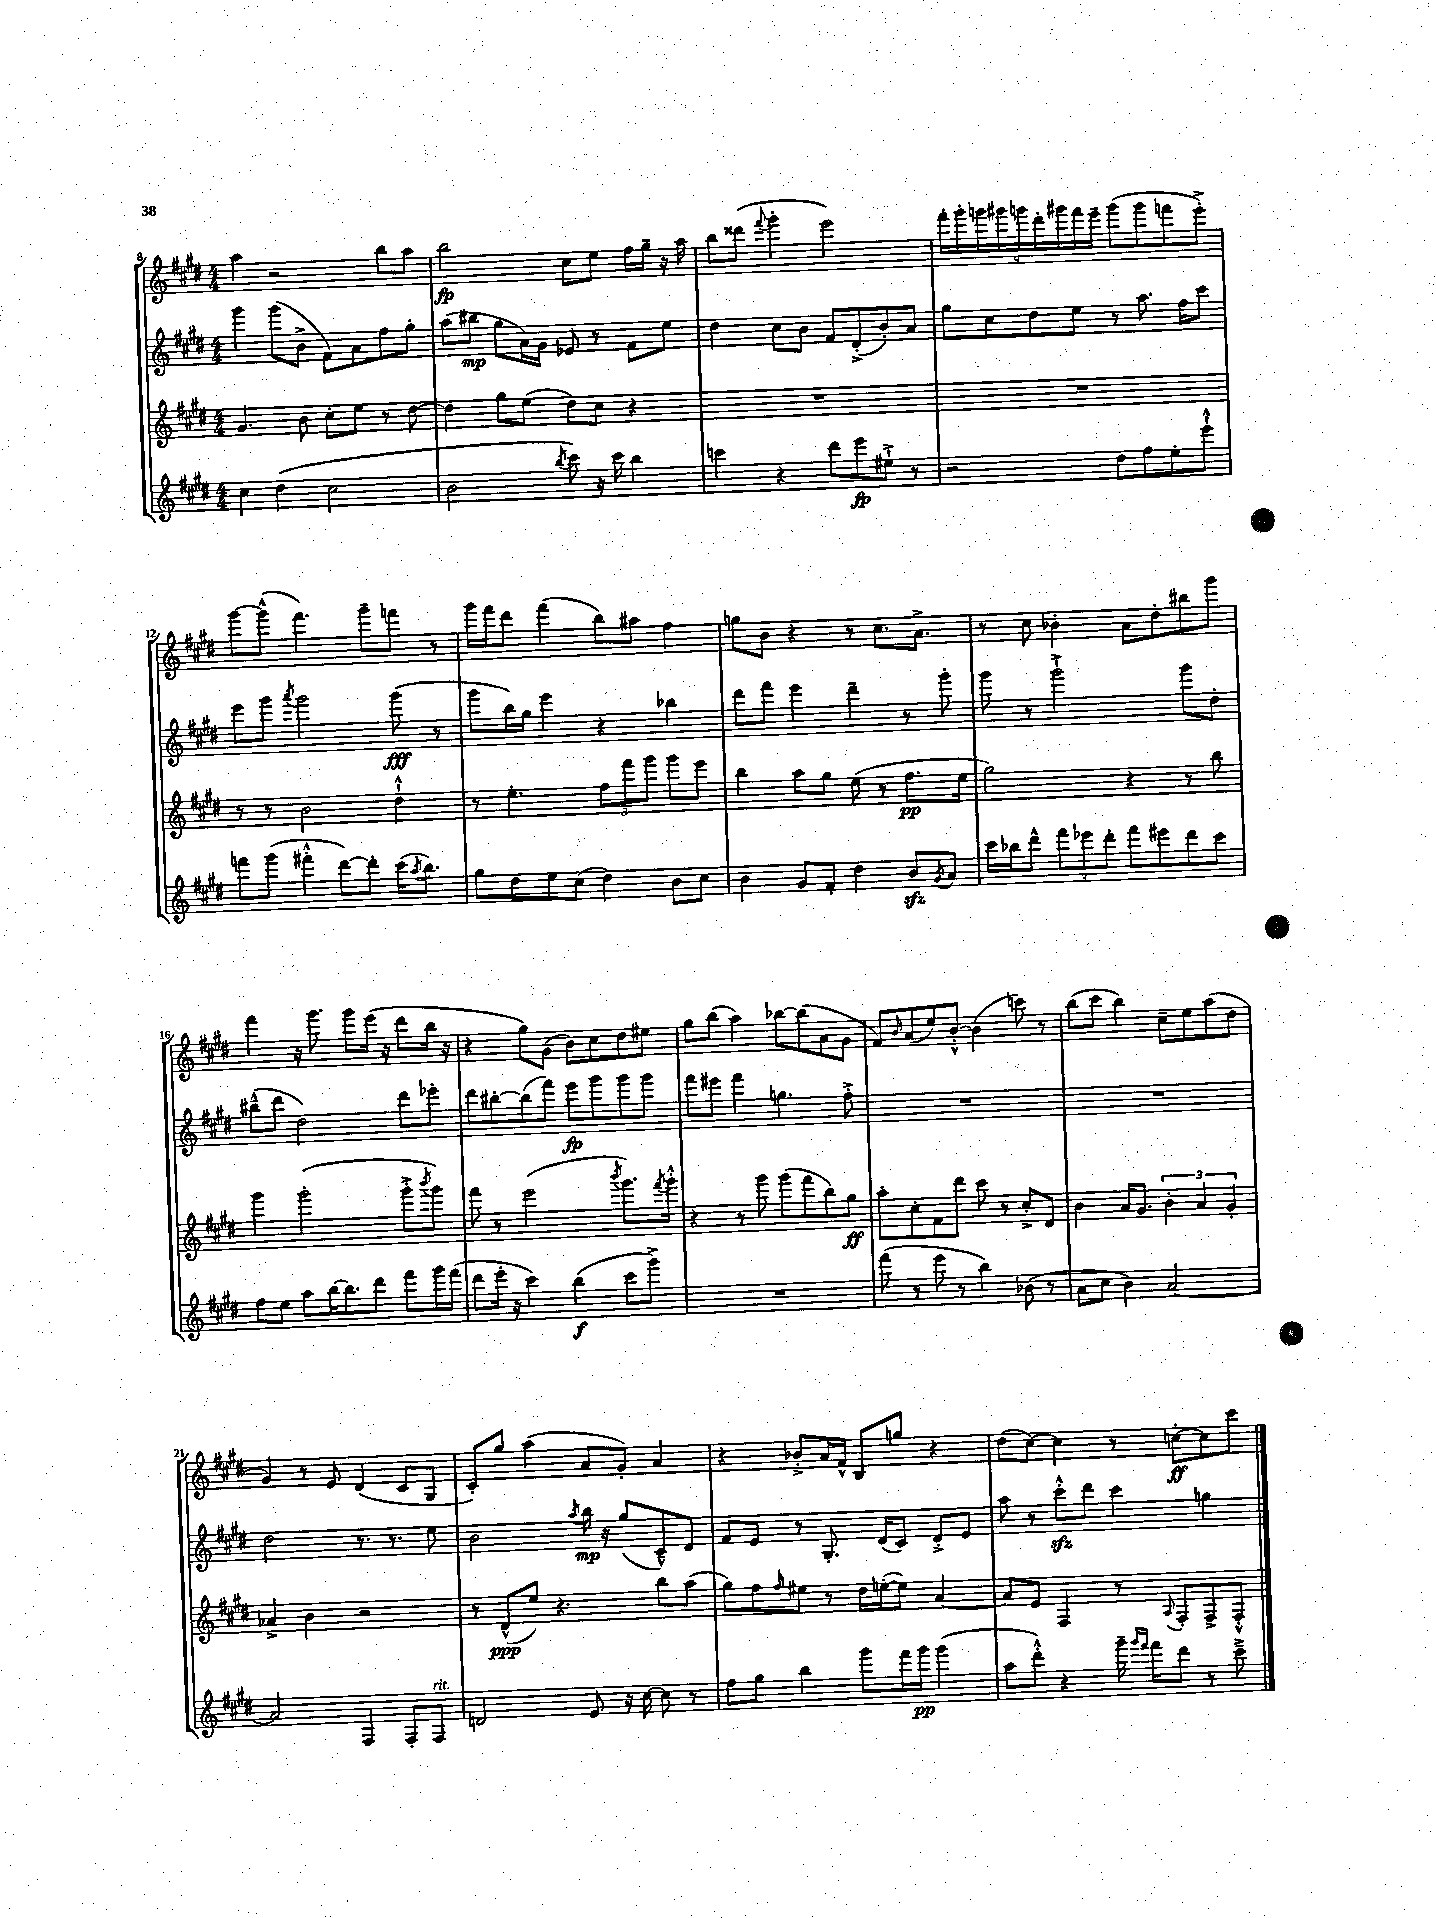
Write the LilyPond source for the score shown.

<<
\new StaffGroup <<
\new Staff = "s0" {
    \clef treble \key e \major \numericTimeSignature \time 4/4
    a''4 r2 b''8 a''8 |
    b''2\fp cis''8 e''8 fis''16 gis''16-- r16 a''16 |
    b''8 disis'''8( \appoggiatura { fis'''8 } gis'''4-. e'''2) |
    \tuplet 9/8 { fis'''16-. gis'''16-. g'''16 gis'''16 g'''16 dis'''16-. gis'''16 fis'''16 e'''16-- } gis'''8( gis'''8 f'''8 e'''8-.->) |
    gis'''8~ gis'''8-^( fis'''4.) gis'''8-- f'''8 r8 |
    gis'''16 fis'''16 dis'''8 fis'''4( b''8) ais''8 fis''4 |
    g''8 b'8 r4 r8 cis''8. a'8.-> |
    r8 cis''8 bes'4-. a'8 dis''8-. bis''8 gis'''8 |
    fis'''4 r16 gis'''8. gis'''8 e'''16( r16 dis'''8 b''16 r16 |
    r4 gis''8) gis'8( b'8) cis''8 dis''8 eis''8 |
    gis''8 b''8( a''4) bes''8~ bes''8( a'8 gis'8 |
    fis'8) \grace { b'16 } a'8( e''8) b'8~-.-^ b'4( c'''8) r8 |
    b''8( cis'''8 b''4) cis''8-- e''8 a''8( dis''8 |
    gis'4) r8 e'8 dis'4( cis'8 gis8 |
    cis'8-.) gis''8 a''4( a'8 gis'8-.) a'4 |
    r4 bes'8-.-> a'16 fis'16-^ b8 g''8 r4 |
    dis''8( cis''8~) cis''4 r8 c''8~-.\ff c''8 cis'''8 \bar "|." |
}
\new Staff = "s1" {
    \clef treble \key e \major \numericTimeSignature \time 4/4
    gis'''4 gis'''8( b'8-> fis'8) a'8 fis''8 gis''8-. |
    a''8( bis''8\mp gis''8 a'16) gis'16 ees'8 r8 fis'8 e''8 |
    dis''4 cis''8 b'8 fis'8 dis'8-.->( b'8-.) a'8 |
    gis''8 cis''8 dis''8 e''8 r8 a''8. fis''16 cis'''8 |
    e'''8 gis'''8 \acciaccatura { a'''8 } gis'''2 gis'''8\fff( r8 |
    gis'''8 b''16) gis''16 e'''4 r4 bes''4 |
    dis'''8 fis'''8 e'''4 dis'''4-- r8 gis'''8-. |
    gis'''8 r8 gis'''2-!-> gis'''8 dis''8-. |
    bis''8---^( dis'''8 dis''2) dis'''8 ees'''8-. |
    dis'''8 bis''8~-. bis''8( fis'''8) e'''8\fp gis'''8 gis'''8 gis'''8 |
    fis'''8 eis'''8 fis'''4 g''4. fis''8-.-> |
    R1 |
    R1 |
    dis''2 r8. r8. e''8 |
    b'2 \acciaccatura { a''8 } b''16\mp r16 gis''8( cis'8---^) dis'8 |
    fis'8 e'8 r8 gis8.-. dis'16( cis'8) dis'8-.-> e'8 |
    a''8 r8 cis'''8-.-^\sfz dis'''8 cis'''4 g''4 \bar "|." |
}
\new Staff = "s2" {
    \clef treble \key e \major \numericTimeSignature \time 4/4
    gis'4. b'8 cis''8-. e''8 r8 dis''8~ |
    dis''4 gis''8 e''8( dis''8) cis''8 r4 |
    R1 |
    R1 |
    r8 r8 b'2 dis''4-!-^ |
    r8 e''4.-. \tuplet 3/2 { fis''8 fis'''8 gis'''8 } gis'''8 e'''8 |
    b''4 a''8 gis''8 e''8( r8 fis''8.\pp e''16 |
    gis''2) r4 r8 b''8 |
    gis'''4 gis'''2-.( gis'''8-.-> \acciaccatura { b'''8 } gis'''8) |
    fis'''8 r8 e'''2( \acciaccatura { b'''8 } gis'''8.) \acciaccatura { fis'''8 } gis'''16-.-^ |
    r4 r8 gis'''8 gis'''8( fis'''8 b''8) gis''8\ff |
    a''8-. cis''8-. fis'8 dis'''8 cis'''8 r8 cis''8-.-> dis'8 |
    b'4 a'16 gis'8. \tuplet 3/2 { b'4-. a'4 gis'4-. } |
    aes'4-> b'4 r2 |
    r8 dis'8-^\ppp( e''8) r4. b''8 a''8( |
    gis''8) fis''8 \grace { fis''16 } eis''8 r8 dis''16 e''16~-.( e''8) a'4~ |
    a'8 e'8 fis4 r8 \appoggiatura { a8 } fis8-. fis8-> fis8-.-^ \bar "|." |
}
\new Staff = "s3" {
    \clef treble \key e \major \numericTimeSignature \time 4/4
    cis''4 dis''4( cis''2 |
    b'2 \acciaccatura { b''8 } cis'''8) r16 cis'''16 b''4 |
    c'''4 r4 dis'''8 e'''8\fp eis''8-!-> r8 |
    r2 dis''8 fis''8 e''8-. e'''8-!-^ |
    f'''8 gis'''8( fis'''4-.-^ dis'''8~) dis'''8-. cis'''16( \acciaccatura { a''8 } b''8.) |
    gis''8 dis''8 e''8 cis''8( dis''4) b'8 cis''8 |
    b'4 gis'8 fis'8-. dis''4 b'8\sfz \acciaccatura { gis'8 } a'8 |
    cis'''16 bes''16 dis'''8-^ \tuplet 3/2 { fis'''8 ees'''8 dis'''8-. } fis'''8 eis'''8 dis'''8 cis'''8 |
    fis''8 e''8 a''8 b''16~ b''8. dis'''8 fis'''8 gis'''16 fis'''16( |
    dis'''8 e'''16-. r16 cis'''4) b''4\f( cis'''8 gis'''8->) |
    R1 |
    fis'''8( r8 e'''8 r8 b''4) bes'8( r8 |
    a'8 cis''8 b'4) a'2~ |
    a'2 fis4 fis8-. fis8^\markup { \italic "rit." } |
    d'2 e'8 r16 cis''16~ cis''8 r8 |
    fis''8 gis''8 b''4 gis'''8 fis'''16 gis'''16\pp gis'''4( |
    a''8 dis'''8-.-^) r4 gis'''16-- \grace { gis'''16 fis'''16 } fis'''16 dis'''8 r8 cis'''8---> \bar "|." |
}
>>
>>
\layout { \context { \Score currentBarNumber = #8 } }
